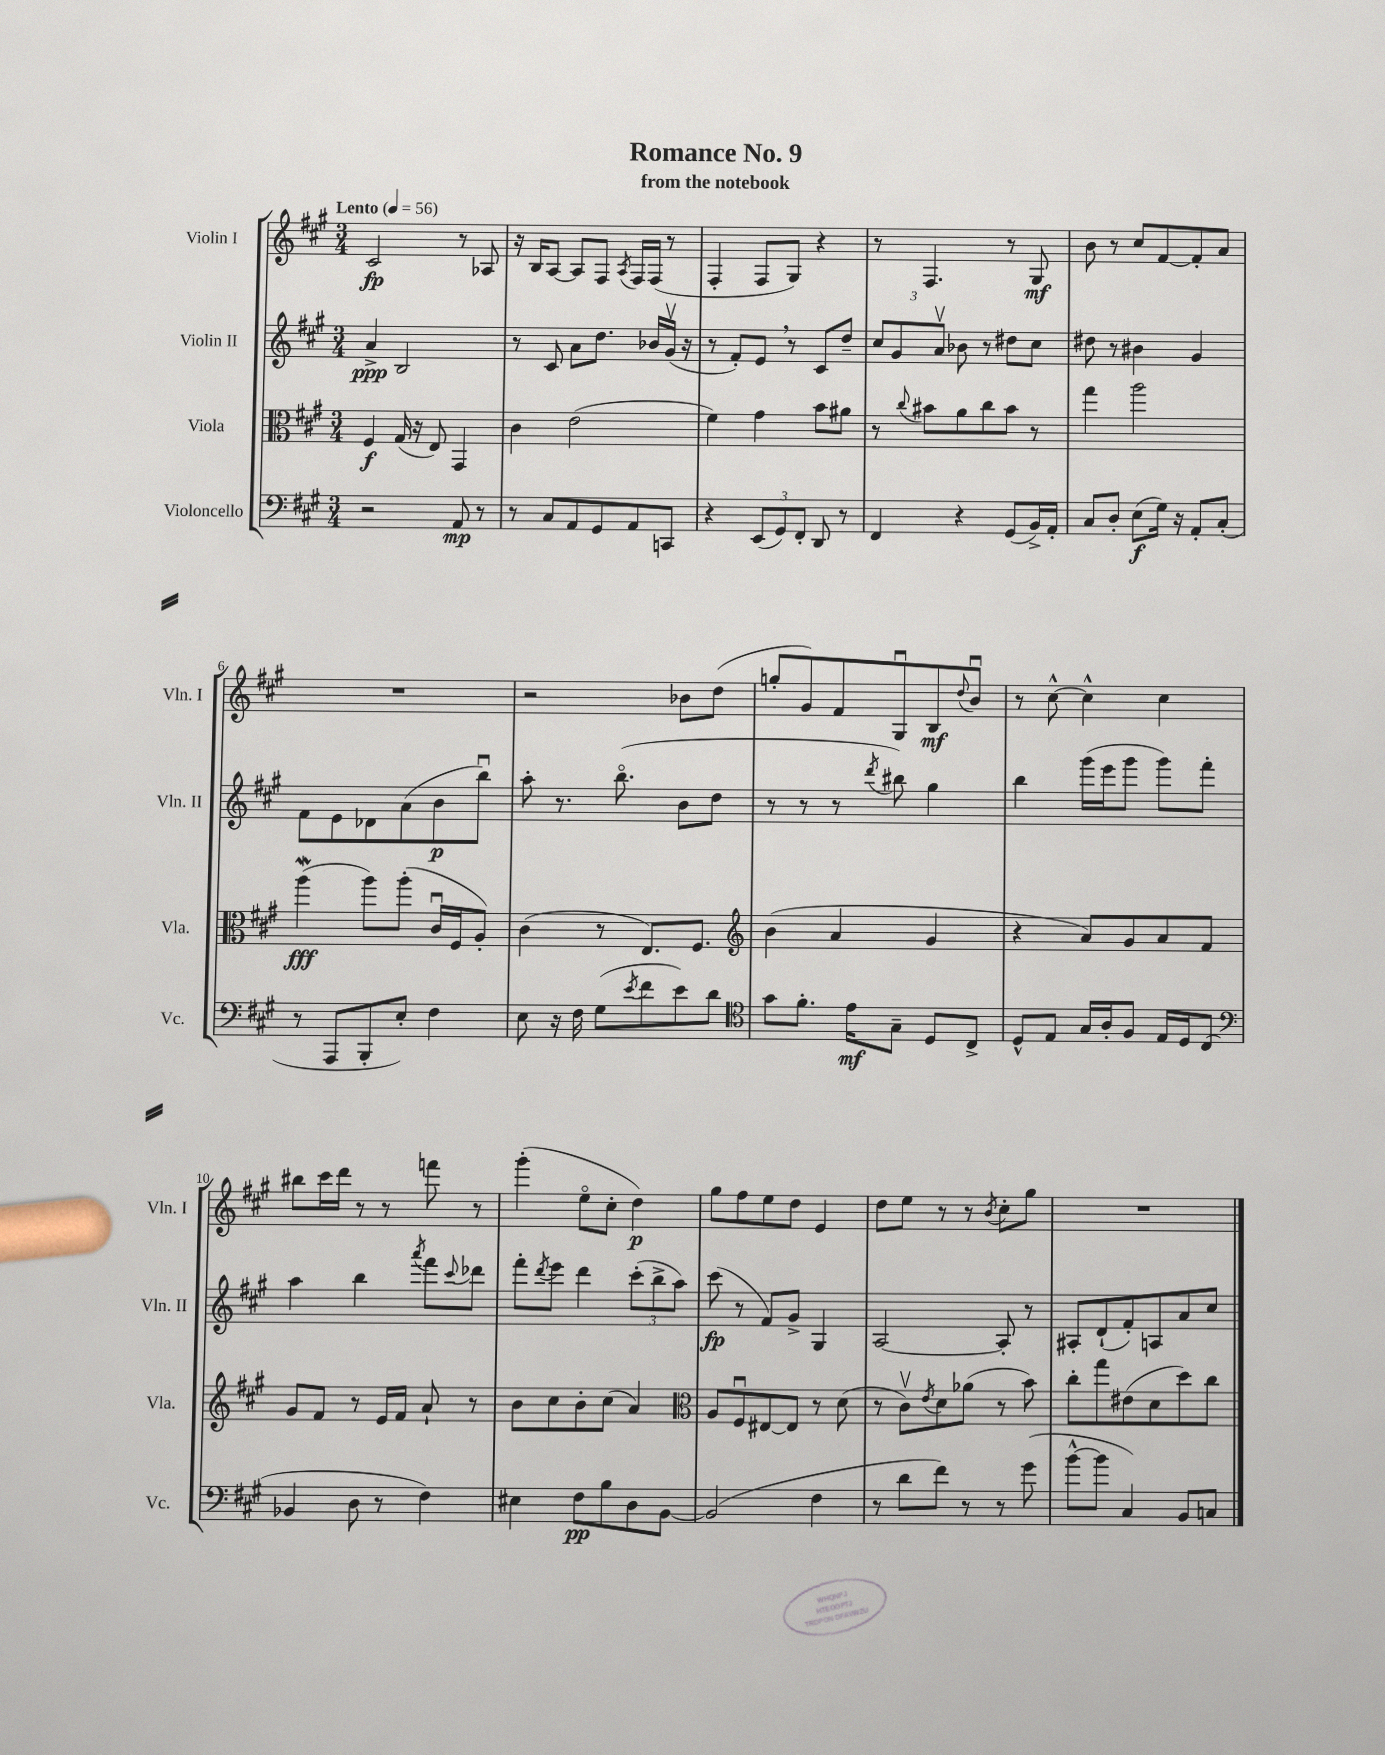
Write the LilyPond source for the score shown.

\header { title = "Romance No. 9" subtitle = "from the notebook" }
<<
\new StaffGroup <<
\new Staff = "s0" \with { instrumentName = "Violin I" shortInstrumentName = "Vln. I" } {
    \clef treble \key a \major \numericTimeSignature \time 3/4 \tempo "Lento" 4 = 56
    cis'2\fp r8 aes8 |
    r16 b16 a8~ a8 fis8 \acciaccatura { a8 } fis16 fis16( r8 |
    fis4-. fis8 gis8) r4 |
    r8 fis4. r8 gis8\mf |
    b'8 r8 cis''8 fis'8~ fis'8-. a'8 |
    R2. |
    r2 bes'8 d''8( |
    g''8-. gis'8) fis'8 gis8\downbow b8\mf \appoggiatura { d''8 } b'8\downbow |
    r8 cis''8~-^ cis''4-^ cis''4 |
    bis''8 cis'''16 d'''16 r8 r8 f'''8 r8 |
    gis'''4-.( e''8\flageolet cis''8-. d''4\p) |
    gis''8 fis''8 e''8 d''8 e'4 |
    d''8 e''8 r8 r8 \acciaccatura { b'8 } cis''8-. gis''8 |
    R2. \bar "|." |
}
\new Staff = "s1" \with { instrumentName = "Violin II" shortInstrumentName = "Vln. II" } {
    \clef treble \key a \major \numericTimeSignature \time 3/4
    a'4->\ppp b2 |
    r8 cis'8 a'8 d''8. bes'16 gis'16\upbow( r16 |
    r8 fis'8-.) e'8 \breathe r8 cis'8 d''8-- |
    \tuplet 3/2 { cis''8 gis'8 a'8\upbow } bes'8 r8 dis''8 cis''8 |
    dis''8 r8 bis'4 gis'4 |
    fis'8 e'8 des'8 a'8( b'8\p b''8\downbow) |
    a''8-. r8. b''8.\flageolet( b'8 d''8 |
    r8 r8 r8 \acciaccatura { d'''8 } bis''8) gis''4 |
    b''4 gis'''16( e'''16 gis'''8 gis'''8) fis'''8-. |
    a''4 b''4 \acciaccatura { a'''8 } fis'''8 \appoggiatura { cis'''8 } des'''8 |
    fis'''8-. \acciaccatura { d'''8 } e'''8 d'''4 \tuplet 3/2 { cis'''8-.( b''8-> a''8) } |
    cis'''8\fp( r8 fis'8) gis'8-> gis4 |
    a2~ a8-. r8 |
    ais8-. d'8-!( fis'8-.) a8 a'8 cis''8 \bar "|." |
}
\new Staff = "s2" \with { instrumentName = "Viola" shortInstrumentName = "Vla." } {
    \clef alto \key a \major \numericTimeSignature \time 3/4
    fis4\f gis16( r16 e8) gis,4 |
    cis'4 e'2( |
    fis'4) gis'4 b'8 ais'8 |
    r8 \appoggiatura { cis''8 } bis'8 a'8 cis''8 bis'8 r8 |
    gis''4 a''2 |
    a''4\mordent\fff( a''8) a''8-.( cis'16\downbow fis16 a8-.) |
    cis'4( r8 e8.) fis8. |
    \clef treble b'4( a'4 gis'4 |
    r4 a'8) gis'8 a'8 fis'8 |
    gis'8 fis'8 r8 e'16 fis'16 a'8-! r8 |
    b'8 cis''8 b'8-. cis''8( a'4) |
    \clef alto a8 fis8\downbow eis8~ eis8 r8 d'8( |
    r8 cis'8\upbow) \acciaccatura { e'8 } d'8 aes'8( r8 b'8) |
    cis''8-. gis''8 eis'8( d'8 d''8) cis''8 \bar "|." |
}
\new Staff = "s3" \with { instrumentName = "Violoncello" shortInstrumentName = "Vc." } {
    \clef bass \key a \major \numericTimeSignature \time 3/4
    r2 a,8\mp r8 |
    r8 cis8 a,8 gis,8 a,8 c,8 |
    r4 \tuplet 3/2 { e,8( gis,8) fis,8-. } d,8 r8 |
    fis,4 r4 gis,8( b,16->) a,16-. |
    cis8 d8-. e8\f( gis16) r16 a,8-. cis8-.( |
    r8 a,,8 b,,8-. e8-.) fis4 |
    e8 r16 fis16 gis8( \acciaccatura { e'8 } fis'8 e'8) d'8 |
    \clef tenor gis'8 fis'8.-. e'16\mf gis8-- d8 cis8-> |
    d8-^ e8 gis16 a16-. fis8 e16 d16 cis8( |
    \clef bass bes,4 d8 r8 fis4) |
    eis4 fis8\pp b8 d8 b,8~ |
    b,2( fis4 |
    r8 d'8 fis'8) r8 r8 gis'8( |
    b'8~-^ b'8 cis4) b,8 c8 \bar "|." |
}
>>
>>
